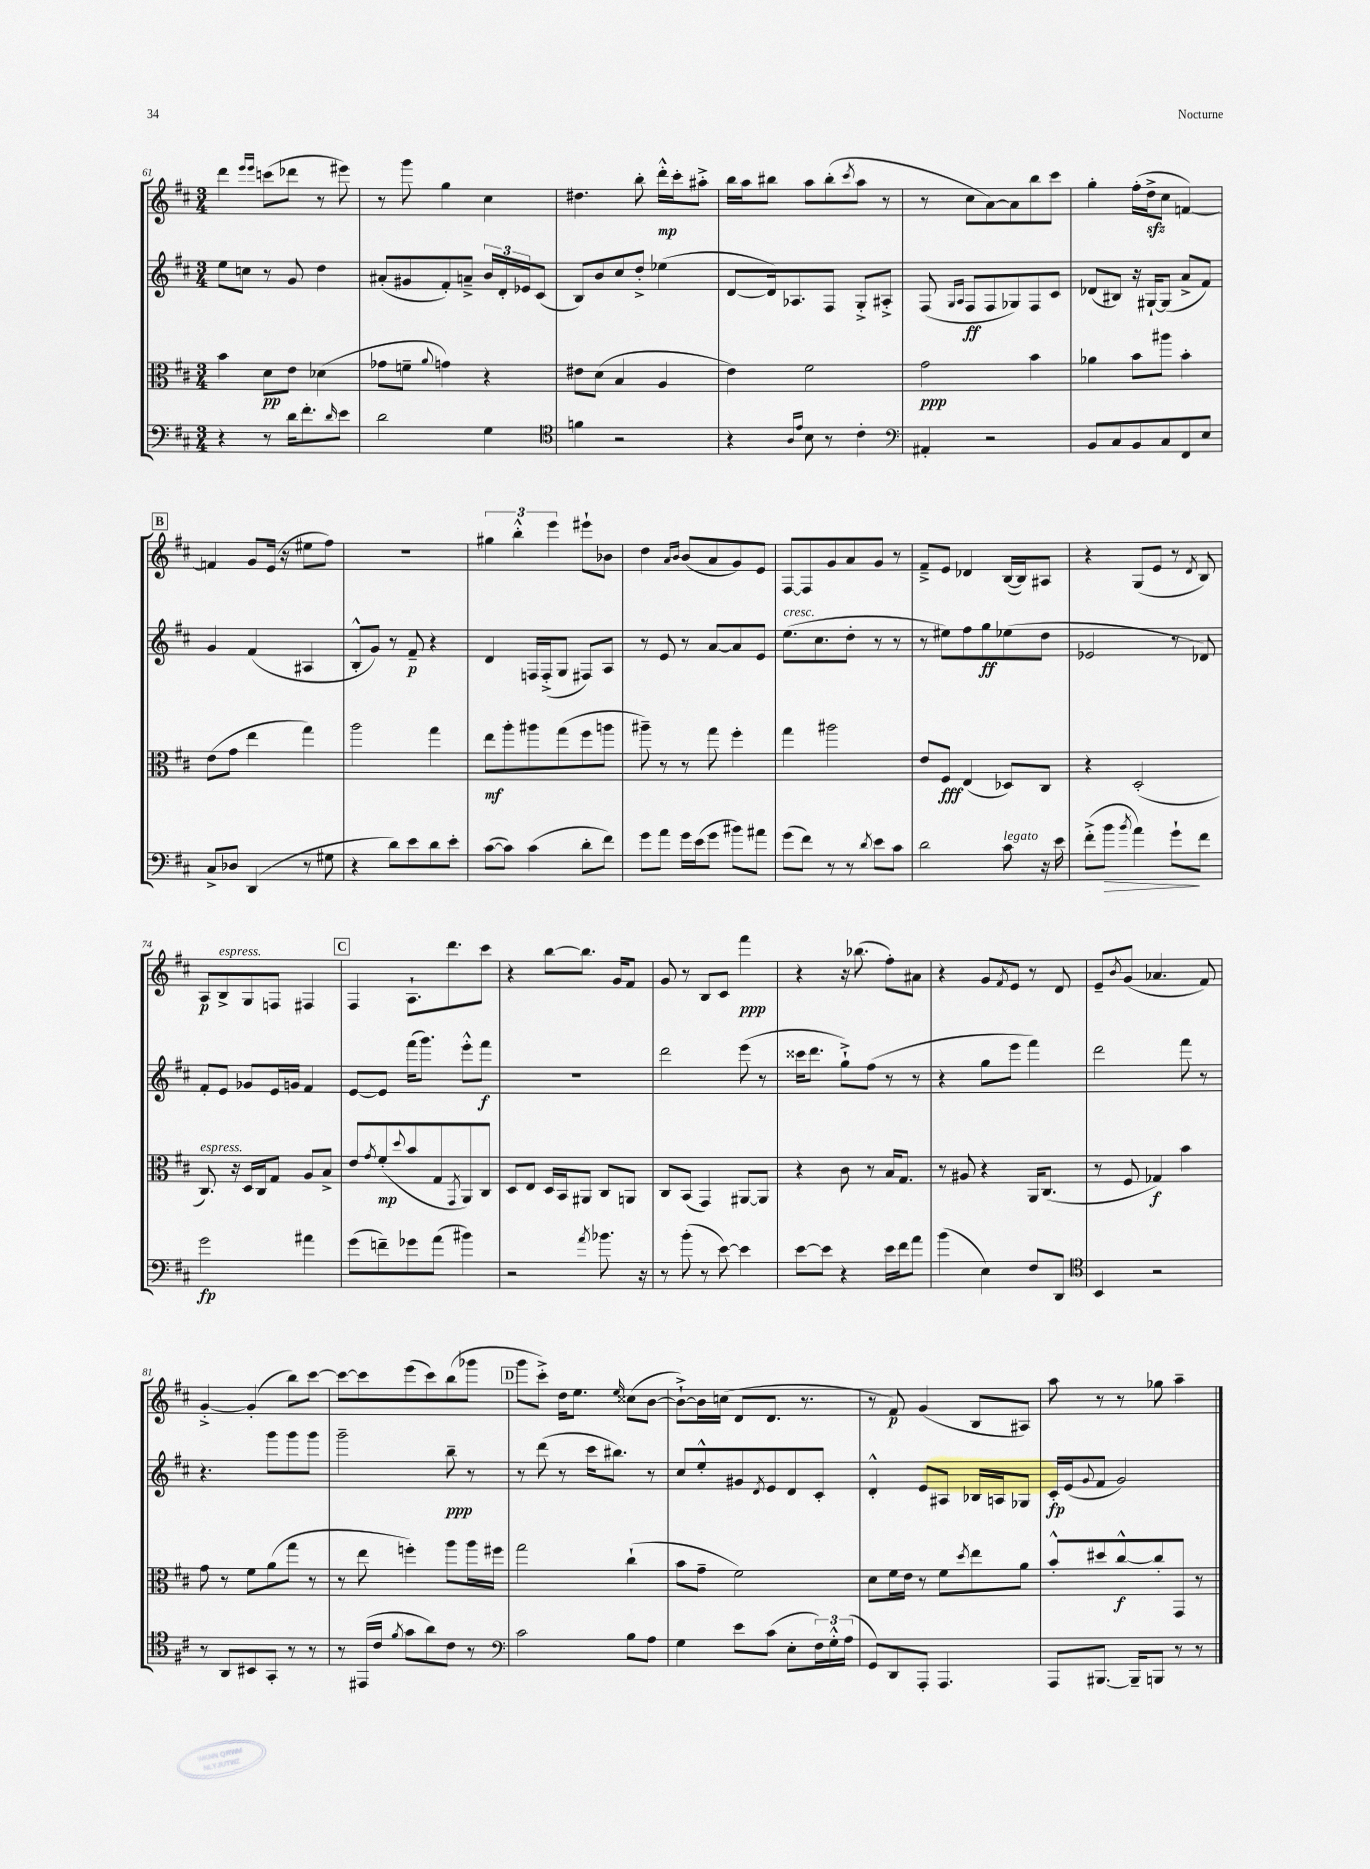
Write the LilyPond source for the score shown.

<<
\new StaffGroup <<
\new Staff = "s0" {
    \clef treble \key d \major \numericTimeSignature \time 3/4
    d'''4 \grace { e'''16 e'''16 } c'''8( des'''8 r8 eis'''8) |
    r8 g'''8 g''4 cis''4 |
    dis''4. b''8-. d'''16-.-^\mp cis'''16-. ais''8-.-> |
    b''16 a''16 bis''8 a''8 bis''8-.( \acciaccatura { cis'''8 } a''8 r8 |
    r8 cis''8 a'8~) a'8 b''8 cis'''8 |
    g''4-. fis''16-.( d''16->\sfz cis''8 f'4~) |
    \mark \markup { \box "B" } f'4 g'8 e'16( r16 eis''8 fis''8) |
    R2. |
    \tuplet 3/2 { gis''4 b''4-.-^ e'''4 } eis'''8-! bes'8 |
    d''4 \grace { a'16 b'16 } b'8( a'8 g'8) e'8 |
    fis8~ fis8 g'8 a'8 g'8 r8 |
    fis'8---> e'8 des'4 b16~( b16) ais8 |
    r4 g8( e'8 r8 \acciaccatura { d'8 } b8) |
    a8\p b8->^\markup { \italic "espress." } g8 f8 fis4 |
    \mark \markup { \box "C" } fis4 a8.-! d'''8. cis'''8 |
    r4 b''8~ b''8. g'16 fis'8 |
    g'8 r8 b8 cis'8 fis'''4\ppp |
    r4 r16 bes''8.( fis''8-.) ais'8 |
    r4 g'8 \acciaccatura { fis'8 } e'8 r8 d'8 |
    e'8-- \acciaccatura { b'8 } g'8( aes'4. fis'8) |
    g'4~-.-> g'4-.( b''8) cis'''8~ |
    cis'''8~ cis'''8 e'''8( cis'''8) b''8( ges'''8 |
    \mark \markup { \box "D" } g'''8 cis'''8-.->) d''16 e''8. \grace { e''16 } cisis''8( b'8~ |
    b'8~-!->) b'16 c''16( d'8 d'8. r8. |
    r8 fis'8\p) g'4( b8 ais8) |
    a''8 r8 r8 ges''8 a''4-- \bar "|." |
}
\new Staff = "s1" {
    \clef treble \key d \major \numericTimeSignature \time 3/4
    e''8 c''8 r8 g'8 d''4 |
    ais'8-.( gis'8 fis'8-.) a'8---> \tuplet 3/2 { b'16 d'16-. ees'16 } cis'8( |
    b8) b'8 cis''8 d''8-.-> ees''4( |
    d'8~ d'16) aes8. fis8 g8-.-> ais8-.-> |
    fis8( \grace { g16 a16 } fis8\ff fis8 ges8) fis8 cis'8 |
    des'8( bis8) r16 gis16~-! gis8( a'8-> fis'8) |
    \mark \markup { \box "B" } g'4 fis'4( ais4 |
    b8-.-^ g'8) r8 fis'8--\p r4 |
    d'4 f16 f16-.->( g8 fis8) a8 |
    r8 e'8 r8 a'8~ a'8 e'8 |
    e''8.^\markup { \italic "cresc." }( cis''8. d''8-. r8 r8 |
    r8 eis''8) fis''8 g''8\ff ees''8( d''8 |
    ees'2 r8 des'8) |
    fis'8-. e'8 ges'8 e'16 g'16 fis'4 |
    \mark \markup { \box "C" } e'8~ e'8 fis'''16( g'''8.) e'''8-.-^ fis'''8\f |
    R2. |
    d'''2 e'''8( r8 |
    cisis'''16 d'''8. g''8-!->) fis''8( r8 r8 |
    r4 g''8 e'''8 fis'''4) |
    d'''2 fis'''8 r8 |
    r4. g'''8 g'''8 g'''8 |
    g'''2-- b''8--\ppp r8 |
    \mark \markup { \box "D" } r8 d'''8( r8 cis'''16 bis''8.) r8 |
    cis''8 e''8-.-^ gis'8 \acciaccatura { d'8 } e'8 d'8 cis'8-. |
    d'4-.-^ e'8 ais8 bes16 a16 ges8 |
    cis'16-.\fp e'16( \appoggiatura { g'8 } fis'8 g'2) \bar "|." |
}
\new Staff = "s2" {
    \clef alto \key d \major \numericTimeSignature \time 3/4
    b'4 d'8\pp e'8 des'4( |
    ges'8 f'8-- \appoggiatura { a'8 } g'4) r4 |
    eis'8 d'8( b4 a4 |
    e'4) fis'2 |
    g'2\ppp b'4 |
    aes'4 b'8 ais''8 b'4-. |
    \mark \markup { \box "B" } e'8( g'8 e''4 g''4) |
    a''2 g''4 |
    e''8\mf a''8-. ais''8 g''8( fis''8 a''8 |
    ais''8--) r8 r8 g''8 fis''4-. |
    g''4 ais''2 |
    e'8 fis8\fff e4( des8) cis8 |
    r4 d2-.( |
    cis8.^\markup { \italic "espress." }) r16 d16 cis16 g8 a8 b8-> |
    \mark \markup { \box "C" } e'8 \acciaccatura { g'8 } fis'8-.\mp( \appoggiatura { d''8 } b'8 g8 \acciaccatura { g,8 } a,8) cis8 |
    d8 e8 d16 b,16 ais,8 cis8 a,8 |
    cis8 b,8( g,4) ais,8~ ais,8 |
    r4 cis'8 r8 b16 g8. |
    r8 ais8 r4 a,16 cis8.( |
    r8 fis8 ges4\f) b'4 |
    g'8 r8 fis'8 a'8( g''8 r8 |
    r8 e''8 f''4-.) a''8 a''16 fis''16 |
    \mark \markup { \box "D" } g''2 cis''4-!( |
    b'8 g'8-- fis'2) |
    d'8 fis'16 e'16 r8 fis'8 \acciaccatura { d''8 } e''8 a'8 |
    b'8-.-^ dis''8 cis''8~-^\f cis''8-. g,8 r8 \bar "|." |
}
\new Staff = "s3" {
    \clef bass \key d \major \numericTimeSignature \time 3/4
    r4 r8 d'16 fis'8.-. \grace { d'16 } e'8 |
    d'2 g4 |
    \clef tenor f'4 r2 |
    r4 \grace { a16 e'16 } b8 r8 cis'4-. |
    \clef bass ais,4-. r2 |
    b,8 cis8 b,8 cis8 fis,8 e8 |
    \mark \markup { \box "B" } cis8-> des8 d,4( r8 gis8 |
    r4 d'8) e'8 d'8 e'8-. |
    cis'8~( cis'8) cis'4( d'8-. fis'8) |
    g'8 a'8 g'16 e'16( g'8 bis'8) ais'8 |
    g'8( fis'8) r8 r8 \acciaccatura { d'8 } e'8 cis'8 |
    d'2 cis'8^\markup { \italic "legato" } r16 e'16 |
    fis'8-.->( b'8\> \acciaccatura { b'8 } a'4) g'8-!\! fis'8 |
    g'2\fp ais'4 |
    \mark \markup { \box "C" } g'8( f'8--) ges'8 a'8( bis'4) |
    r2 \acciaccatura { a'8 } bes'8. r16 |
    r8 b'8-.( r8 e'8~) e'4 |
    e'8~ e'8 r4 e'16 fis'16 a'8 |
    b'4( e4) fis8 d,8 |
    \clef tenor b,4 r2 |
    r8 a,8 bis,8 g,8-. r8 r8 |
    r8 eis,16( cis'16 \acciaccatura { fis'8 } g'8 a'8) cis'8 r8 |
    \mark \markup { \box "D" } \clef bass cis'2 b8 a8 |
    g4 e'8 cis'8( e8-. \tuplet 3/2 { fis16) g16-.-^ a16( } |
    g,8) d,8 a,,8-. a,,4. |
    a,,8 bis,,8.~ bis,,16-- b,,8 r8 r8 \bar "|." |
}
>>
>>
\layout { \context { \Score currentBarNumber = #61 } }
